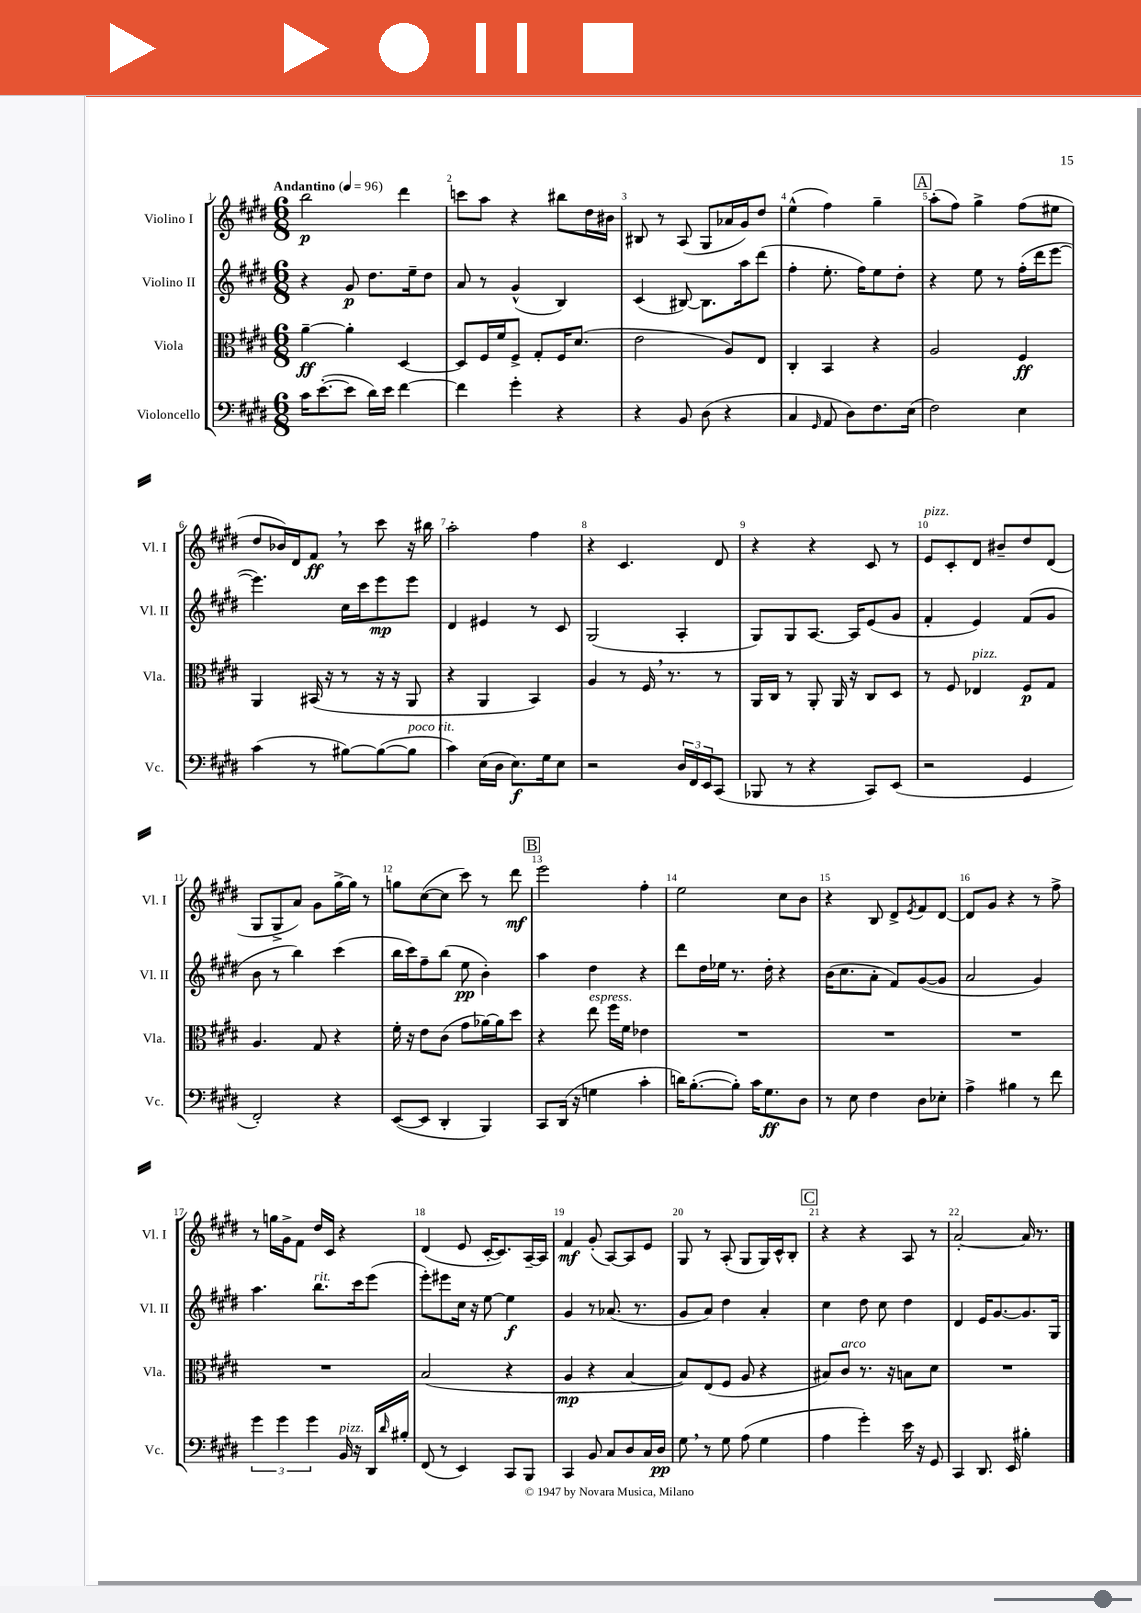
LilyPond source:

<<
\new StaffGroup <<
\new Staff = "s0" \with { instrumentName = "Violino I" shortInstrumentName = "Vl. I" } {
    \clef treble \key e \major \numericTimeSignature \time 6/8 \tempo "Andantino" 4 = 96
    b''2\p dis'''4 |
    c'''8 a''8 r4 bis''8 dis''16 bis'16 |
    bis8 r8 a8( gis8 aes'16 gis'16) dis''8 |
    e''4-^( fis''4) gis''4-- |
    \mark \markup { \box "A" } a''8-.( fis''8) gis''4-> fis''8( eis''8 |
    dis''8 bes'16) dis'16 fis'8\ff \breathe r8 cis'''8 r16 bis''16 |
    a''2-. fis''4 |
    r4 cis'4. dis'8 |
    r4 r4 cis'8 r8 |
    e'8^\markup { \italic "pizz." } cis'8-. dis'8 bis'8-- dis''8 dis'8( |
    gis8 gis8-> a'8) gis'8 gis''16~-> gis''16 r8 |
    g''8 cis''8~( cis''8 cis'''8) r8 dis'''8\mf |
    \mark \markup { \box "B" } e'''2 fis''4-. |
    e''2 cis''8 b'8 |
    r4 b8 dis'8-> \acciaccatura { e'8 } fis'8 dis'8~ |
    dis'8 gis'8 r4 r8 fis''8-> |
    r8 g''16 gis'16-> fis'8 dis''16 cis'16 r4 |
    dis'4( e'8 cis'16~-. cis'8.) a16~-- a16 |
    fis'4\mf gis'8-.( a8~) a8 e'8 |
    gis8 r8 a8-.( gis8 gis16) cis'16-^ b8-. |
    \mark \markup { \box "C" } r4 r4 a8 r8 |
    a'2~-. a'16 r8. \bar "|." |
}
\new Staff = "s1" \with { instrumentName = "Violino II" shortInstrumentName = "Vl. II" } {
    \clef treble \key e \major \numericTimeSignature \time 6/8
    r4 gis'8\p dis''8. e''16-- dis''8 |
    a'8 r8 gis'4-^( b4) |
    cis'4( bis8~) bis8. a''16 dis'''8( |
    fis''4-. e''8.-. fis''16) e''8 dis''8-. |
    \mark \markup { \box "A" } r4 e''8 r8 fis''16-.( dis'''16 e'''8~ |
    e'''4.) cis''16 cis'''16 e'''8\mp e'''8 |
    dis'4 eis'4 r8 cis'8 |
    gis2( a4-. |
    gis8) gis8 a8.~ a16 e'8( gis'8 |
    fis'4-. e'4) fis'8( gis'8 |
    b'8 r8 b''4) cis'''4( |
    b''16 cis'''16) fis''8-- b''8( e''8\pp b'4-.) |
    \mark \markup { \box "B" } a''4 dis''4 r4 |
    dis'''8 dis''16 ees''16 r8. dis''16-. r4 |
    b'16( cis''8. a'8-. fis'8) gis'8~( gis'8 |
    a'2 gis'4) |
    a''4. b''8.^\markup { \italic "rit." } cis'''16 e'''8( |
    e'''8-.) eis'''8 cis''16 r16 e''8~ e''4\f |
    gis'4 r8 aes'8.( r8. |
    gis'8 a'8) dis''4 a'4-. |
    \mark \markup { \box "C" } cis''4 dis''8 cis''8 dis''4 |
    dis'4 e'16 gis'8.~ gis'8. gis16 \bar "|." |
}
\new Staff = "s2" \with { instrumentName = "Viola" shortInstrumentName = "Vla." } {
    \clef alto \key e \major \numericTimeSignature \time 6/8
    a'4~--\ff a'4-. dis4~ |
    dis8 fis16 fis'16 fis8-> gis8-. fis16 dis'8.( |
    e'2 a8) e8 |
    cis4-. b,4 r4 |
    \mark \markup { \box "A" } a2 fis4\ff |
    a,4 bis,16( r16 r8 r16 r16 a,8 |
    r4 a,4 b,4) |
    a4 r8 fis16 \breathe r8. r8 |
    a,16 cis16 r8 a,8-. a,16 r16 cis8 dis8 |
    r8 fis8 ees4^\markup { \italic "pizz." } fis8\p gis8 |
    a4. gis8 r4 |
    fis'16-. r16 e'8 cis'8( gis'8 aes'16~) aes'16 dis''8 |
    \mark \markup { \box "B" } r4 e''8^\markup { \italic "espress." } fis''16 fis'16 ees'4 |
    R2. |
    R2. |
    R2. |
    R2. |
    b2( r4 |
    a4\mp r4 b4~ |
    b8) e8( fis8 a8 r4 |
    \mark \markup { \box "C" } bis8) cis'8^\markup { \italic "arco" } r8. r16 b8 dis'8 |
    R2. \bar "|." |
}
\new Staff = "s3" \with { instrumentName = "Violoncello" shortInstrumentName = "Vc." } {
    \clef bass \key e \major \numericTimeSignature \time 6/8
    cis'16 e'8.~-.( e'8 dis'16) e'16 fis'4~ |
    fis'4 gis'4-. r4 |
    r4 b,8 dis8( r4 |
    cis4 \grace { gis,16 } a,8 dis8) fis8. e16( |
    \mark \markup { \box "A" } fis2) e4 |
    cis'4( r8 bis8~) bis8~( bis8^\markup { \italic "poco rit." } |
    cis'4) e16( dis16 e8.\f) gis16 e8 |
    r2 \tuplet 3/2 { dis16 fis,16 e,16 } cis,8( |
    bes,,8 r8 r4 cis,8) e,8( |
    r2 gis,4 |
    fis,2-.) r4 |
    e,8~( e,8 dis,4-. b,,4) |
    \mark \markup { \box "B" } cis,8 dis,16( r16 g4 cis'4-. |
    d'16) b8.~-.( b8-.) cis'16 gis8.\ff dis8 |
    r8 e8 fis4 dis8 ees8-. |
    a4-> bis4 r8 fis'8 |
    \tuplet 3/2 { gis'4 gis'4 gis'4 } b,16^\markup { \italic "pizz." } r16 dis,16 \grace { dis'16 } bis16-. |
    fis,8( r8 e,4) cis,8 b,,8 |
    cis,4 b,8 cis8 dis8 cis16 dis16\pp |
    gis8 \breathe r8 gis8 a8( gis4 |
    \mark \markup { \box "C" } a4 gis'4-.) e'16 r16 gis,8 |
    cis,4 dis,8. e,16 bis4-. \bar "|." |
}
>>
>>
\layout { \context { \Score \override BarNumber.break-visibility = ##(#f #t #t) barNumberVisibility = #all-bar-numbers-visible } }
